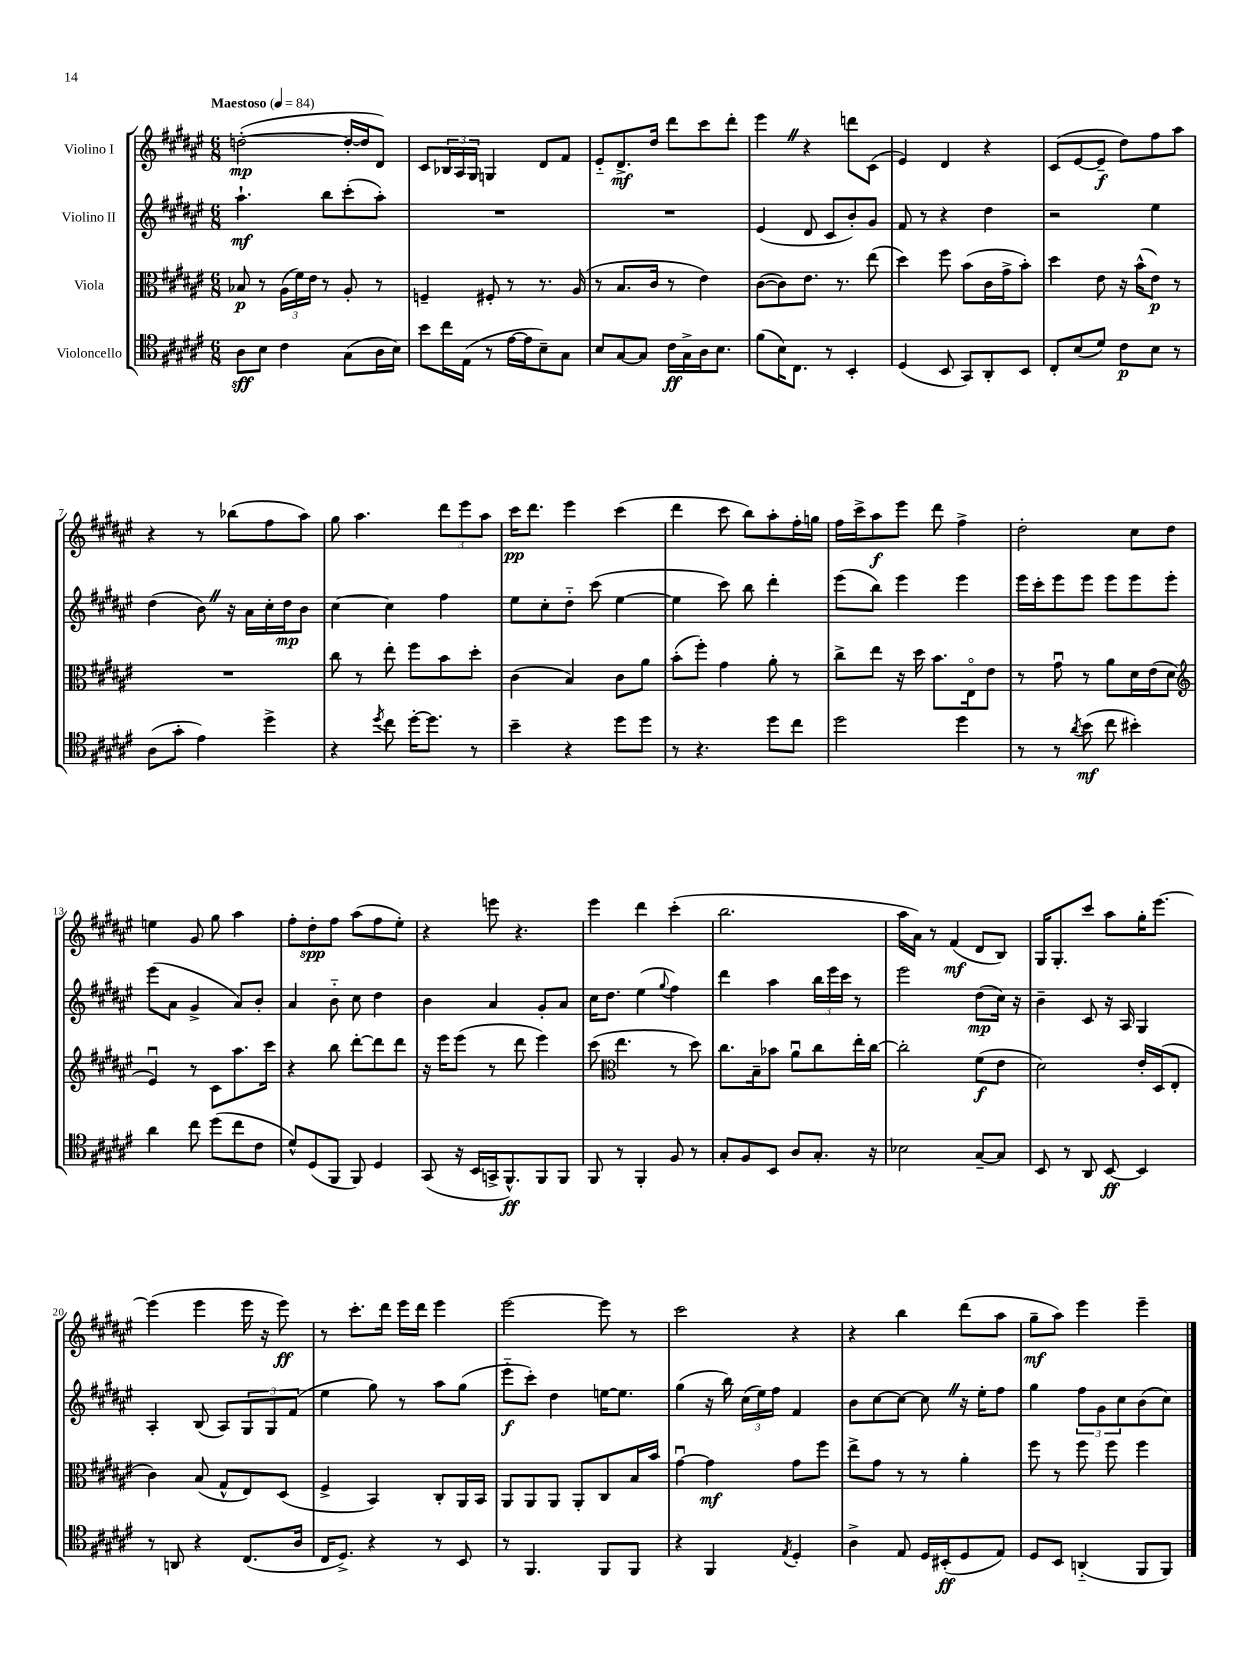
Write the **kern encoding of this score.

**kern	**kern	**kern	**kern
*staff4	*staff3	*staff2	*staff1
*clefC4	*clefC3	*clefG2	*clefG2
*k[f#c#g#d#a#e#]	*k[f#c#g#d#a#e#]	*k[f#c#g#d#a#e#]	*k[f#c#g#d#a#e#]
*M6/8	*M6/8	*M6/8	*M6/8
*MM84	*MM84	*MM84	*MM84
8A#\L	8B-/	4.aa#`\	([2dd'\
8B\J	8r	.	.
4c#\	(24A#\LL	.	.
.	24f#\)	.	.
.	24e#\JJ	.	.
.	8r	8bb\L	.
(8G#\L	8A#'/	(8ccc#'\	16dd'/_LL
.	.	.	16dd/]J
16A#\L	8r	8aa#'\J)	8d#/J)
16B\JJ)	.	.	.
=	=	=	=
8b\L	4F~/	2.r	8c#/L
16cc#\L	.	.	24B-/L
.	.	.	24A#/
(16E#\JJ	.	.	.
.	.	.	24G#/JJ
8r	8F#'/	.	4G/
[16e#\LL	8r	.	.
16e#\]J	.	.	.
8B~\)	8.r	.	8d#/L
8G#\J	.	.	8f#/J
.	(16A#/	.	.
=	=	=	=
8B/L	8r	2.r	8e#'~/L
[8G#/	8.B/L	.	8.d#^/
8G#/]J	.	.	.
.	16c#/Jk	.	16dd#/Jk
16c#\LL	8r	.	8ddd#\L
16G#^\	.	.	.
16A#\J	4e#\)	.	8ccc#\
8.B\J	.	.	.
.	.	.	8ddd#'\J
=	=	=	=
(8f#\L	([8c#\L	(4e#/	4eee#\
16B\K)	8c#\])	.	.
8.C#\J	.	.	.
.	8.e#\J	8d#/	4r
8r	.	8c#/L	.
.	8.r	.	.
4BB'/	.	8b'/)	8ddd\L
.	(8ee#\	8g#/J	(8c#\J
=	=	=	=
(4D#/	4dd#\)	8f#/	4e#/)
.	.	8r	.
8BB/	8ff#\	4r	4d#/
8GG#/L)	(8b\L	.	.
8AA#'/	16c#\L	4dd#\	4r
.	16g#^\J	.	.
8BB/J	8b'\J)	.	.
=	=	=	=
8C#'/L	4dd#\	2r	(8c#/L
(8B/	.	.	[8e#/
8d#/J)	8e#\	.	8e#~/]J
8c#\L	16r	.	8dd#\L)
.	(16b^^\LK	.	.
8B\J	8e#\J)	4ee#\	8ff#\
8r	8r	.	8aa#\J
=	=	=	=
(8A#\L	2.r	(4dd#\	4r
8g#'\J	.	.	.
4e#\)	.	8b\)	8r
.	.	16r	(8bb-\L
.	.	16a#\LL	.
4dd#^\	.	16cc#'\	8ff#\
.	.	16dd#\J	.
.	.	8b\J	8aa#\J)
=	=	=	=
4r	8cc#\	[4cc#\	8gg#\
.	8r	.	4.aa#\
8qdd#/	.	.	.
8cc#\	8ee#'\	4cc#\]	.
[16dd#'\LK	8ff#\L	.	.
8.dd#\]J	.	.	.
.	8b\	4ff#\	12ddd#\L
.	.	.	12eee#\
8r	8dd#'\J	.	.
.	.	.	12aa#\J
=	=	=	=
4b~\	(4c#\	8ee#\L	16ccc#\LK
.	.	.	8.ddd#\J
.	.	8cc#'\	.
4r	4B/)	8dd#'~\J	4eee#\
.	.	(8ccc#\	.
8dd#\L	8c#\L	[4ee#\	(4ccc#\
8dd#\J	8a#\J	.	.
=	=	=	=
8r	(8b'\L	4ee#\]	4ddd#\
4.r	8ff#'\J)	.	.
.	4g#\	8ccc#\)	8ccc#\
.	.	8bb\	8bb\L)
8dd#\L	8a#'\	4ddd#'\	8aa#'\
8cc#\J	8r	.	16ff#'\L
.	.	.	16gg\JJ
=	=	=	=
2dd#\	8cc#^\L	(8eee#\L	16ff#\LL
.	.	.	16ccc#^\J
.	8ee#\J	8bb\J)	8aa#\
.	16r	4eee#\	8eee#\J
.	16dd#\	.	.
.	8.b\L	.	8ddd#\
4dd#\	.	4eee#\	4ff#^\
.	16E#o\k	.	.
.	8e#\J	.	.
=	=	=	=
8r	8r	16eee#\LL	2dd#'\
.	.	16ccc#'\J	.
8r	8g#u\	8eee#\	.
8qa#/	.	.	.
(8b\	8r	8eee#\J	.
8cc#\	8a#\L	8eee#\L	.
4b#'\)	16d#\L	8eee#\	8cc#\L
.	(16e#\J	.	.
.	8d#\J	8eee#'\J	8dd#\J
=	=	=	=
*	*clefG2	*	*
4a#\	4e#u/)	(8eee#\L	4ee\
.	.	8a#\J	.
8cc#\	8r	4g#^/	8g#/
(8dd#\L	8c#\L	.	8gg#\
8cc#\	8.aa#\	8a#/L)	4aa#\
8c#\J	.	8b'/J	.
.	16ccc#\Jk	.	.
=	=	=	=
8d#^^/L)	4r	4a#/	8ff#'\L
(8D#/	.	.	8dd#'\
8FF#/J	8bb\	8b'~\	8ff#\J
8FF#/)	[8ddd#'\L	8cc#\	(8aa#\L
4D#/	8ddd#\]	4dd#\	8ff#\
.	8ddd#\J	.	8ee#'\J)
=	=	=	=
(8GG#/	16r	4b\	4r
.	16eee#\LK	.	.
16r	(8eee#\J	.	.
16BB/LL	.	.	.
16GG^/J	8r	4a#/	8eee\
8.FF#^^/)	.	.	.
.	8ddd#\	.	4.r
8FF#/	4eee#\)	8g#'/L	.
8FF#/J	.	8a#/J	.
=	=	=	=
8FF#/	(8ccc#\	16cc#\LK	4eee#\
.	.	8.dd#\J	.
*	*clefC3	*	*
8r	4.ee#\	.	.
4FF#'/	.	(4ee#\	4ddd#\
.	.	8qqgg#/	.
8F#/	8r	4ff#\)	(4ccc#'\
8r	8dd#\)	.	.
=	=	=	=
8G#'/L	8.cc#\L	4ddd#\	2.bb\
8F#/	.	.	.
.	16B~\k	.	.
8BB/J	8b-\J	4aa#\	.
8A#/L	8a#u\L	.	.
8.G#'/J	8cc#\	24bb\LL	.
.	.	24eee#\	.
.	.	24ccc#\JJ	.
.	16ee#'\L	8r	.
16r	[16cc#\JJ	.	.
=	=	=	=
2B-\	2cc#'\]	2eee#\	16aa#\LL
.	.	.	16a#\JJ)
.	.	.	8r
.	.	.	(4f#/
[8G#~/L	(8f#\L	(8dd#\L	8d#/L
8G#/]J	8e#\J	16cc#\Jk)	8B/J)
.	.	16r	.
=	=	=	=
8BB/	2d#\)	4b~\	16G#/LK
.	.	.	8.G#'/
8r	.	.	.
8AA#/	.	8c#/	8ccc#/J
[8BB/	.	16r	8aa#\L
.	.	16A#/	.
4BB/]	16e#'/LL	4G#/	16gg#'\K
.	(16D#/J	.	[8.eee#\J
.	8E#'/J	.	.
=	=	=	=
8r	4c#\)	4A#'/	(4eee#\]
8AA/	.	.	.
4r	(8B/	(8B/	4eee#\
.	8G#^^/L	8A#/L)	.
(8.C#/L	8E#/)	12G#/	16eee#\
.	.	.	16r
.	.	12G#/	.
.	(8D#/J	.	8eee#\)
.	.	(12f#/J	.
16A#/Jk	.	.	.
=	=	=	=
16C#/LK	4F#^/	4ee#\	8r
8.D#^/J)	.	.	.
.	.	.	8.ccc#'\L
4r	4BB/)	8gg#\)	.
.	.	.	16ddd#\Jk
.	.	8r	16eee#\LL
.	.	.	16ddd#\JJ
8r	8C#'/L	8aa#\L	4eee#\
8BB/	16AA#/L	(8gg#\J	.
.	16BB/JJ	.	.
=	=	=	=
8r	8AA#/L	8eee#'~\L	[2eee#\
4.FF#/	8AA#/	8ccc#'\J)	.
.	8AA#/J	4dd#\	.
.	8AA#'/L	.	.
8FF#/L	8C#/	[16ee\LK	8eee#\]
.	.	8.ee\]J	.
8FF#/J	16B/L	.	8r
.	16b/JJ	.	.
=	=	=	=
4r	[4g#u\	(4gg#\	2ccc#\
4FF#/	4g#\]	16r	.
.	.	16bb\)	.
.	.	(24cc#\LL	.
.	.	24ee#\)	.
.	.	24ff#\JJ	.
8qE#/	.	.	.
4D#'/	8g#\L	4f#/	4r
.	8ff#\J	.	.
=	=	=	=
4A#^\	8ee#^\L	8b\L	4r
.	8g#\J	[8cc#\	.
8E#/	8r	8cc#\_J	4bb\
16D#/LL	8r	8cc#\]	.
(16BB#'/J	.	.	.
8D#/	4a#'\	16r	(8ddd#\L
.	.	16ee#'\LK	.
8E#/J)	.	8ff#\J	8aa#\J
=	=	=	=
8D#/L	8ff#\	4gg#\	8gg#~\L
8BB/J	8r	.	8aa#\J)
(4AA'~/	8ff#\	12ff#\L	4eee#\
.	.	12g#\	.
.	8ff#\	.	.
.	.	12cc#\	.
8FF#/L	4ff#\	(8b\	4eee#~\
8FF#/J)	.	8cc#\J)	.
==	==	==	==
*-	*-	*-	*-
